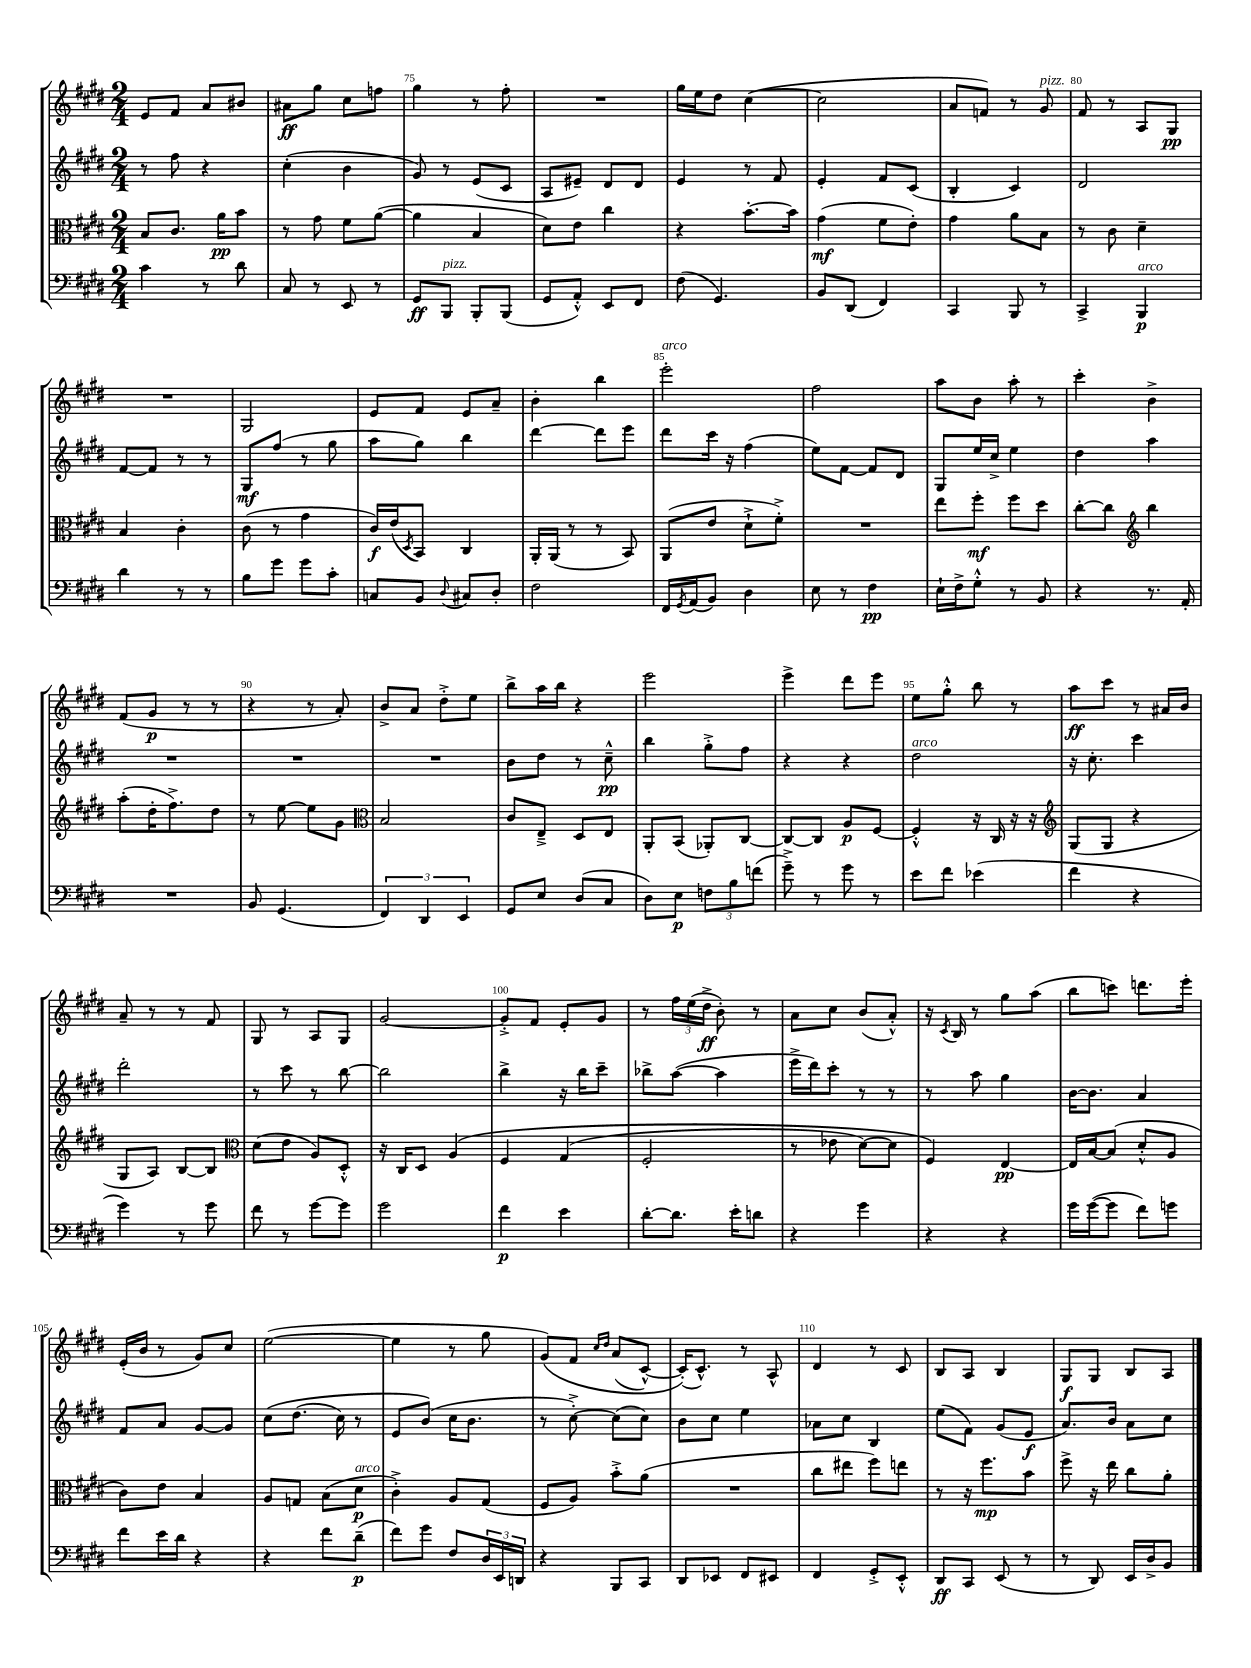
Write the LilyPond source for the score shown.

<<
\new StaffGroup <<
\new Staff = "s0" {
    \clef treble \key e \major \numericTimeSignature \time 2/4
    e'8 fis'8 a'8 bis'8 |
    ais'8\ff gis''8 cis''8 f''8 |
    gis''4 r8 fis''8-. |
    R2 |
    gis''16 e''16 dis''8 cis''4~( |
    cis''2 |
    a'8 f'8) r8 gis'8^\markup { \italic "pizz." } |
    fis'8 r8 a8 gis8\pp |
    R2 |
    gis2 |
    e'8 fis'8 e'8 a'8-- |
    b'4-. b''4 |
    e'''2-.^\markup { \italic "arco" } |
    fis''2 |
    a''8 b'8 a''8-. r8 |
    cis'''4-. b'4-> |
    fis'8( gis'8\p r8 r8 |
    r4 r8 a'8-.) |
    b'8-> a'8 dis''8-.-> e''8 |
    b''8-> a''16 b''16 r4 |
    e'''2 |
    e'''4-> dis'''8 e'''8 |
    e''8 gis''8-.-^ b''8 r8 |
    a''8\ff cis'''8 r8 ais'16 b'16 |
    a'8-- r8 r8 fis'8 |
    gis8 r8 a8 gis8 |
    gis'2~ |
    gis'8-.-> fis'8 e'8-. gis'8 |
    r8 \tuplet 3/2 { fis''16 e''16( dis''16->\ff } b'8-.) r8 |
    a'8 cis''8 b'8( a'8-.-^) |
    r16 \acciaccatura { cis'8 } b16 r8 gis''8 a''8( |
    b''8 c'''8) d'''8. e'''16-. |
    e'16-.( b'16 r8 gis'8) cis''8 |
    e''2~( |
    e''4 r8 gis''8 |
    gis'8)\( fis'8 \grace { cis''16 dis''16 } a'8( cis'8~-^) |
    cis'16-.(\) cis'8.-^) r8 a8-^ |
    dis'4 r8 cis'8 |
    b8 a8 b4 |
    gis8\f gis8 b8 a8 \bar "|." |
}
\new Staff = "s1" {
    \clef treble \key e \major \numericTimeSignature \time 2/4
    r8 fis''8 r4 |
    cis''4-.( b'4 |
    gis'8) r8 e'8( cis'8 |
    a8 eis'8--) dis'8 dis'8 |
    e'4 r8 fis'8 |
    e'4-. fis'8 cis'8( |
    b4-. cis'4) |
    dis'2 |
    fis'8~ fis'8 r8 r8 |
    gis8\mf fis''8( r8 gis''8 |
    a''8 gis''8) b''4 |
    dis'''4~ dis'''8 e'''8 |
    dis'''8 cis'''16 r16 fis''4( |
    e''8) fis'8~ fis'8 dis'8 |
    gis8 e''16 cis''16-> e''4 |
    dis''4 a''4 |
    R2 |
    R2 |
    R2 |
    b'8 dis''8 r8 cis''8---^\pp |
    b''4 gis''8-.-> fis''8 |
    r4 r4 |
    dis''2^\markup { \italic "arco" } |
    r16 cis''8.-. cis'''4 |
    dis'''2-. |
    r8 cis'''8 r8 b''8~ |
    b''2 |
    b''4-> r16 b''16 cis'''8-- |
    bes''8-> a''8~( a''4 |
    e'''16-> dis'''16) cis'''8-. r8 r8 |
    r8 a''8 gis''4 |
    b'16~ b'8. a'4 |
    fis'8 a'8 gis'8~ gis'8 |
    cis''8\( dis''8.( cis''16) r8 |
    e'8 b'8(\) cis''16 b'8. |
    r8 cis''8~-.->) cis''8( cis''8) |
    b'8 cis''8 e''4 |
    aes'8 cis''8 b4 |
    e''8( fis'8) gis'8( e'8\f |
    a'8.) b'16 a'8 cis''8 \bar "|." |
}
\new Staff = "s2" {
    \clef alto \key e \major \numericTimeSignature \time 2/4
    b8 cis'8. a'16\pp b'8 |
    r8 gis'8 fis'8 a'8~( |
    a'4 b4 |
    dis'8) e'8 cis''4 |
    r4 b'8.~-. b'16 |
    gis'4\mf( fis'8 e'8-.) |
    gis'4 a'8 b8 |
    r8 cis'8 dis'4-- |
    b4 cis'4-. |
    cis'8( r8 gis'4 |
    cis'16\f) e'16( \acciaccatura { dis8 } b,8) cis4 |
    a,16-. a,16( r8 r8 b,8) |
    a,8( e'8 dis'8-!-> fis'8-.->) |
    R2 |
    e''8 fis''8-.\mf fis''8 dis''8 |
    cis''8~-. cis''8 \clef treble b''4 |
    a''8-.( dis''16-. fis''8.->) dis''8 |
    r8 e''8~ e''8 gis'8 |
    \clef alto b2 |
    cis'8 e8---> dis8 e8 |
    a,8-. b,8( aes,8-.) cis8~ |
    cis8~ cis8 a8\p fis8~ |
    fis4-.-^ r16 cis16 r16 r16 |
    \clef treble gis8( gis8 r4 |
    gis8 a8) b8~ b8 |
    \clef alto dis'8( e'8 a8) dis8-.-^ |
    r16 cis16 dis8 a4\( |
    fis4 gis4( |
    fis2-. |
    r8 ees'8 dis'8~) dis'8 |
    fis4\) e4~\pp |
    e16 b16~ b8( dis'8-.-^ a8 |
    cis'8) e'8 b4 |
    a8 g8 b8( dis'8\p^\markup { \italic "arco" } |
    cis'4-.->) a8 gis8( |
    fis8 a8) b'8-.-> a'8( |
    R2 |
    cis''8 eis''8 fis''8) e''8 |
    r8 r16 fis''8.\mp b'8 |
    fis''8-> r16 e''16 cis''8 a'8-. \bar "|." |
}
\new Staff = "s3" {
    \clef bass \key e \major \numericTimeSignature \time 2/4
    cis'4 r8 dis'8 |
    cis8 r8 e,8 r8 |
    gis,8\ff b,,8^\markup { \italic "pizz." } b,,8-. b,,8( |
    gis,8 a,8-.-^) e,8 fis,8 |
    fis8( gis,4.) |
    b,8 dis,8( fis,4) |
    cis,4 b,,8 r8 |
    cis,4-> b,,4\p^\markup { \italic "arco" } |
    dis'4 r8 r8 |
    b8 gis'8 gis'8 cis'8-. |
    c8 b,8 \appoggiatura { dis8 } cis8 dis8-. |
    fis2 |
    fis,16 \acciaccatura { gis,8 } a,16( b,8) dis4 |
    e8 r8 fis4\pp |
    e16-! fis16-> gis8-.-^ r8 b,8 |
    r4 r8. a,16-. |
    R2 |
    b,8 gis,4.( |
    \tuplet 3/2 { fis,4) dis,4 e,4 } |
    gis,8 e8 dis8( cis8 |
    dis8) e8\p \tuplet 3/2 { f8 b8 f'8( } |
    gis'8--->) r8 gis'8 r8 |
    e'8 fis'8 ees'4( |
    fis'4 r4 |
    gis'4) r8 gis'8 |
    fis'8 r8 gis'8~ gis'8 |
    gis'2 |
    fis'4\p e'4 |
    dis'8~-. dis'8. e'16-. d'8 |
    r4 gis'4 |
    r4 r4 |
    gis'16 gis'16~( gis'8 fis'8) g'8 |
    fis'8 e'16 dis'16 r4 |
    r4 fis'8 dis'8--\p( |
    fis'8) gis'8 fis8 \tuplet 3/2 { dis16 e,16 d,16 } |
    r4 b,,8 cis,8 |
    dis,8 ees,8 fis,8 eis,8 |
    fis,4 gis,8-.-> e,8-.-^ |
    dis,8\ff cis,8 e,8( r8 |
    r8 dis,8) e,16 dis16-> b,8 \bar "|." |
}
>>
>>
\layout { \context { \Score currentBarNumber = #73 \override BarNumber.break-visibility = ##(#f #t #t) barNumberVisibility = #(every-nth-bar-number-visible 5) } }
